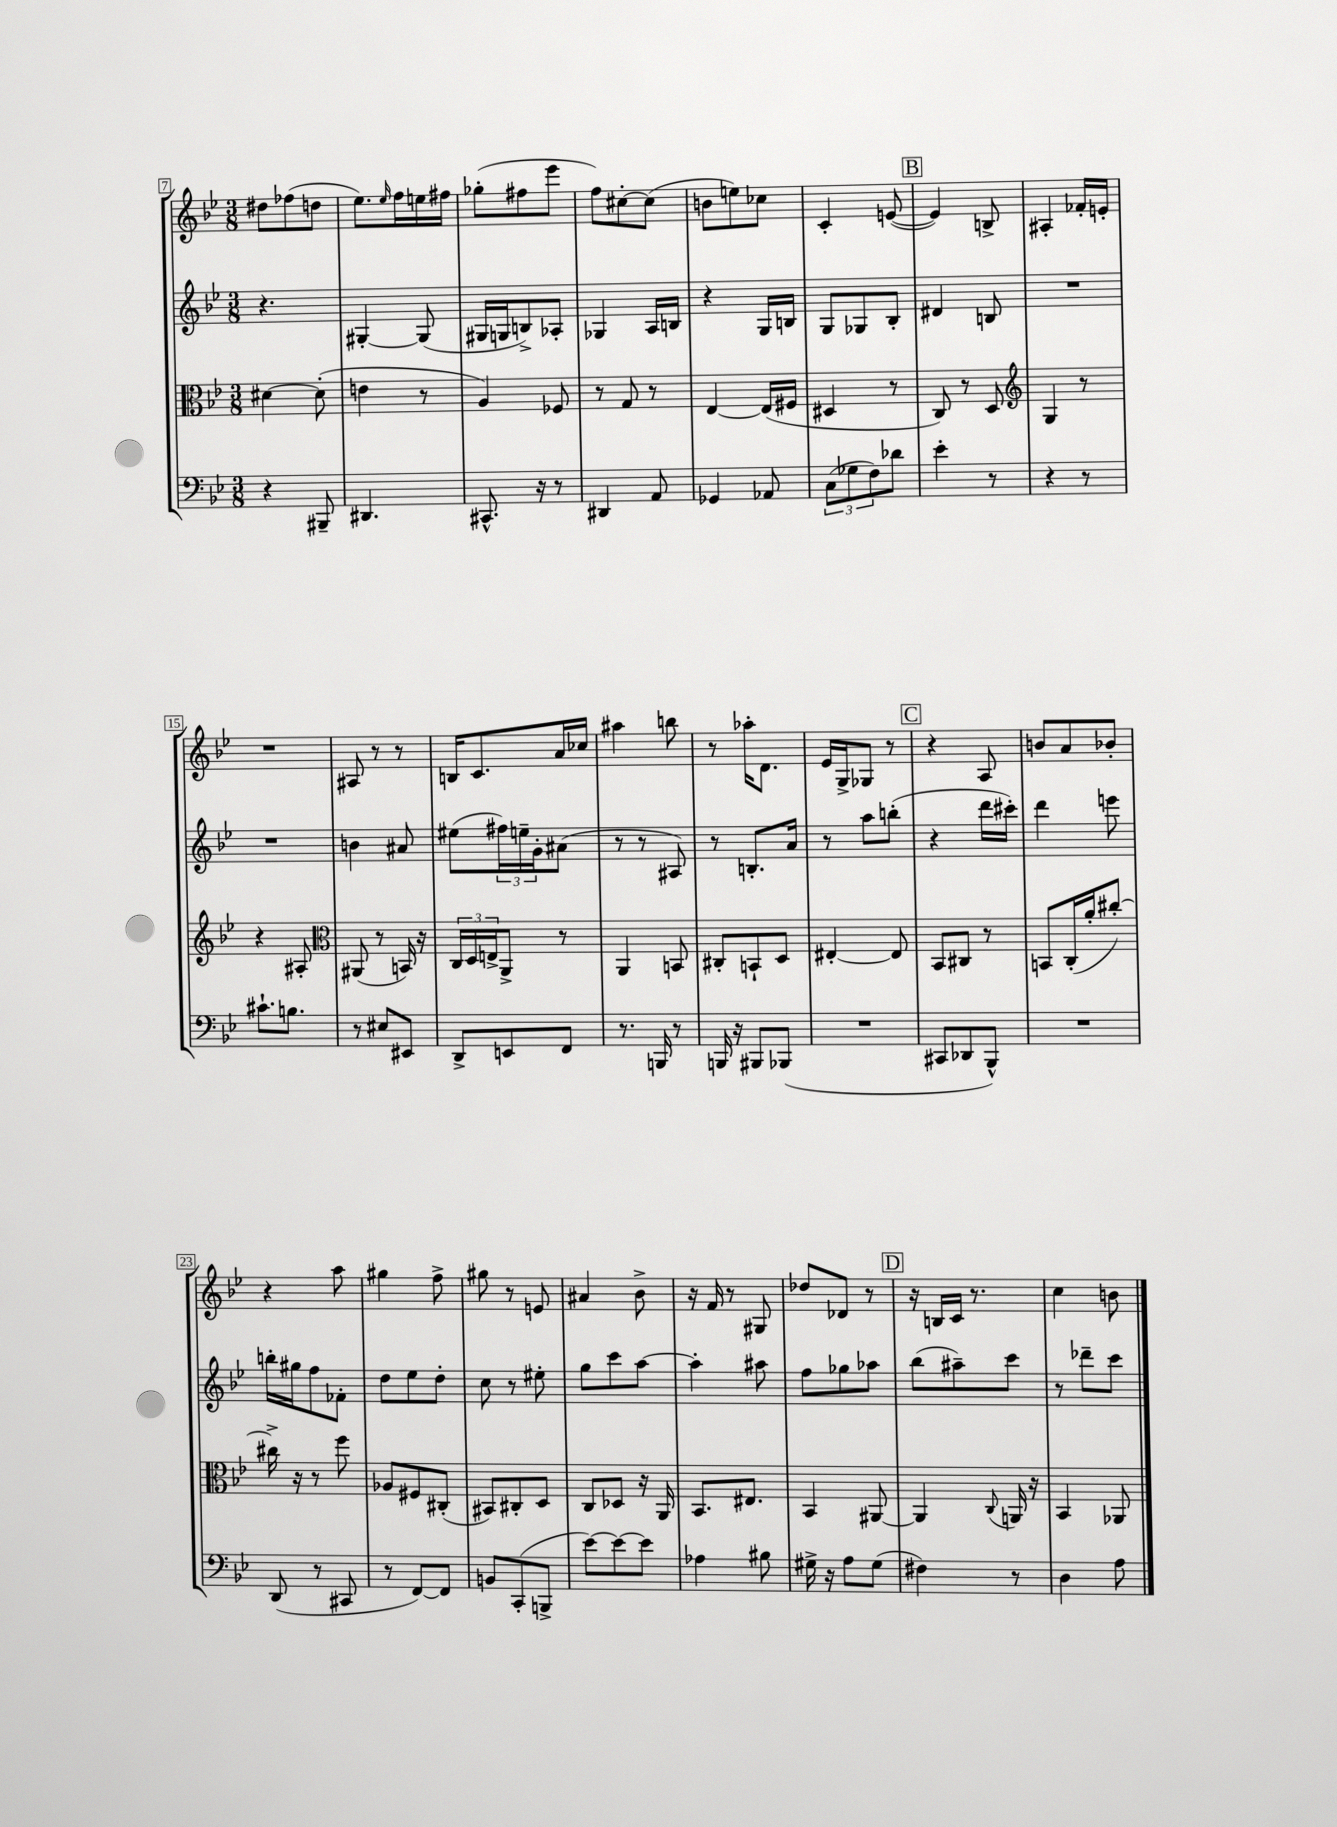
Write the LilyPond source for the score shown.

<<
\new StaffGroup <<
\new Staff = "s0" {
    \clef treble \key bes \major \numericTimeSignature \time 3/8
    dis''8 fes''8( d''8 |
    ees''8.) \grace { ees''16 } f''16 e''16 fis''16 |
    ges''8-.( fis''8 ees'''8 |
    f''8) cis''8~-. cis''8( |
    b'8 e''8) ces''8 |
    c'4-. e'8~( |
    \mark \markup { \box "B" } e'4) b8-> |
    ais4-. fes'16-. e'16-. |
    R4. |
    ais8 r8 r8 |
    b16 c'8. a'16 ces''16 |
    ais''4 b''8 |
    r8 aes''16-. d'8. |
    ees'16 g16-> ges8 r8 |
    \mark \markup { \box "C" } r4 a8 |
    b'8 a'8 bes'8-. |
    r4 a''8 |
    gis''4 f''8-> |
    gis''8 r8 e'8 |
    ais'4 bes'8-> |
    r16 f'16 r8 gis8 |
    des''8 des'8 r8 |
    \mark \markup { \box "D" } r16 b16 c'16 r8. |
    c''4 b'8 \bar "|." |
}
\new Staff = "s1" {
    \clef treble \key bes \major \numericTimeSignature \time 3/8
    r4. |
    gis4~-. gis8( |
    gis16 g16 b8->) aes8-. |
    ges4 a16 b16 |
    r4 g16 b16 |
    g8 ges8 bes8-. |
    \mark \markup { \box "B" } dis'4 b8 |
    R4. |
    R4. |
    b'4 ais'8 |
    eis''8( \tuplet 3/2 { fis''16) e''16-- g'16-. } ais'8( |
    r8 r8 ais8) |
    r8 b8.-. a'16 |
    r8 a''8 b''8-.( |
    \mark \markup { \box "C" } r4 d'''16 cis'''16-.) |
    d'''4 e'''8 |
    b''16-. gis''16 f''8 fes'8-. |
    d''8 ees''8 d''8-. |
    c''8 r8 eis''8-. |
    g''8 c'''8 a''8~ |
    a''4-. ais''8 |
    f''8 ges''8 aes''8 |
    \mark \markup { \box "D" } bes''8( ais''8--) c'''8 |
    r8 des'''8-- c'''8 \bar "|." |
}
\new Staff = "s2" {
    \clef alto \key bes \major \numericTimeSignature \time 3/8
    dis'4~ dis'8-.( |
    e'4 r8 |
    a4) fes8 |
    r8 g8 r8 |
    ees4~ ees16( fis16 |
    dis4 r8 |
    \mark \markup { \box "B" } c8) r8 d8 |
    \clef treble g4 r8 |
    r4 ais8-. |
    \clef alto ais,8( r8 b,16) r16 |
    \tuplet 3/2 { c16 d16 e16-> } a,8-> r8 |
    a,4 b,8 |
    cis8-. b,8-! d8 |
    eis4~-. eis8 |
    \mark \markup { \box "C" } bes,8 cis8 r8 |
    b,8 c16-.( a'16-. cis''8~-.) |
    cis''16-> r16 r8 f''8 |
    aes8 fis8 cis8-.( |
    bis,8) cis8-. d8 |
    c8 des8 r16 a,16 |
    bes,8. eis8. |
    bes,4 ais,8~ |
    \mark \markup { \box "D" } ais,4 \appoggiatura { c8 } a,16 r16 |
    bes,4 aes,8 \bar "|." |
}
\new Staff = "s3" {
    \clef bass \key bes \major \numericTimeSignature \time 3/8
    r4 bis,,8-- |
    dis,4. |
    cis,8.-^ r16 r8 |
    dis,4 a,8 |
    ges,4 aes,8 |
    \tuplet 3/2 { c8( ges8 f8) } des'8 |
    \mark \markup { \box "B" } ees'4-. r8 |
    r4 r8 |
    cis'8.-! b8. |
    r8 eis8 eis,8 |
    d,8-> e,8 f,8 |
    r8. b,,16 r8 |
    b,,16 r16 bis,,8 bes,,8( |
    R4. |
    \mark \markup { \box "C" } cis,8 des,8 bes,,8-^) |
    R4. |
    d,8( r8 cis,8 |
    r8 f,8~) f,8 |
    b,8 c,8-.( b,,8-> |
    ees'8~) ees'8~ ees'8 |
    aes4 bis8 |
    gis16-> r16 a8 gis8( |
    \mark \markup { \box "D" } fis4) r8 |
    d4 a8 \bar "|." |
}
>>
>>
\layout { \context { \Score currentBarNumber = #7 \override BarNumber.stencil = #(make-stencil-boxer 0.1 0.3 ly:text-interface::print) } }
